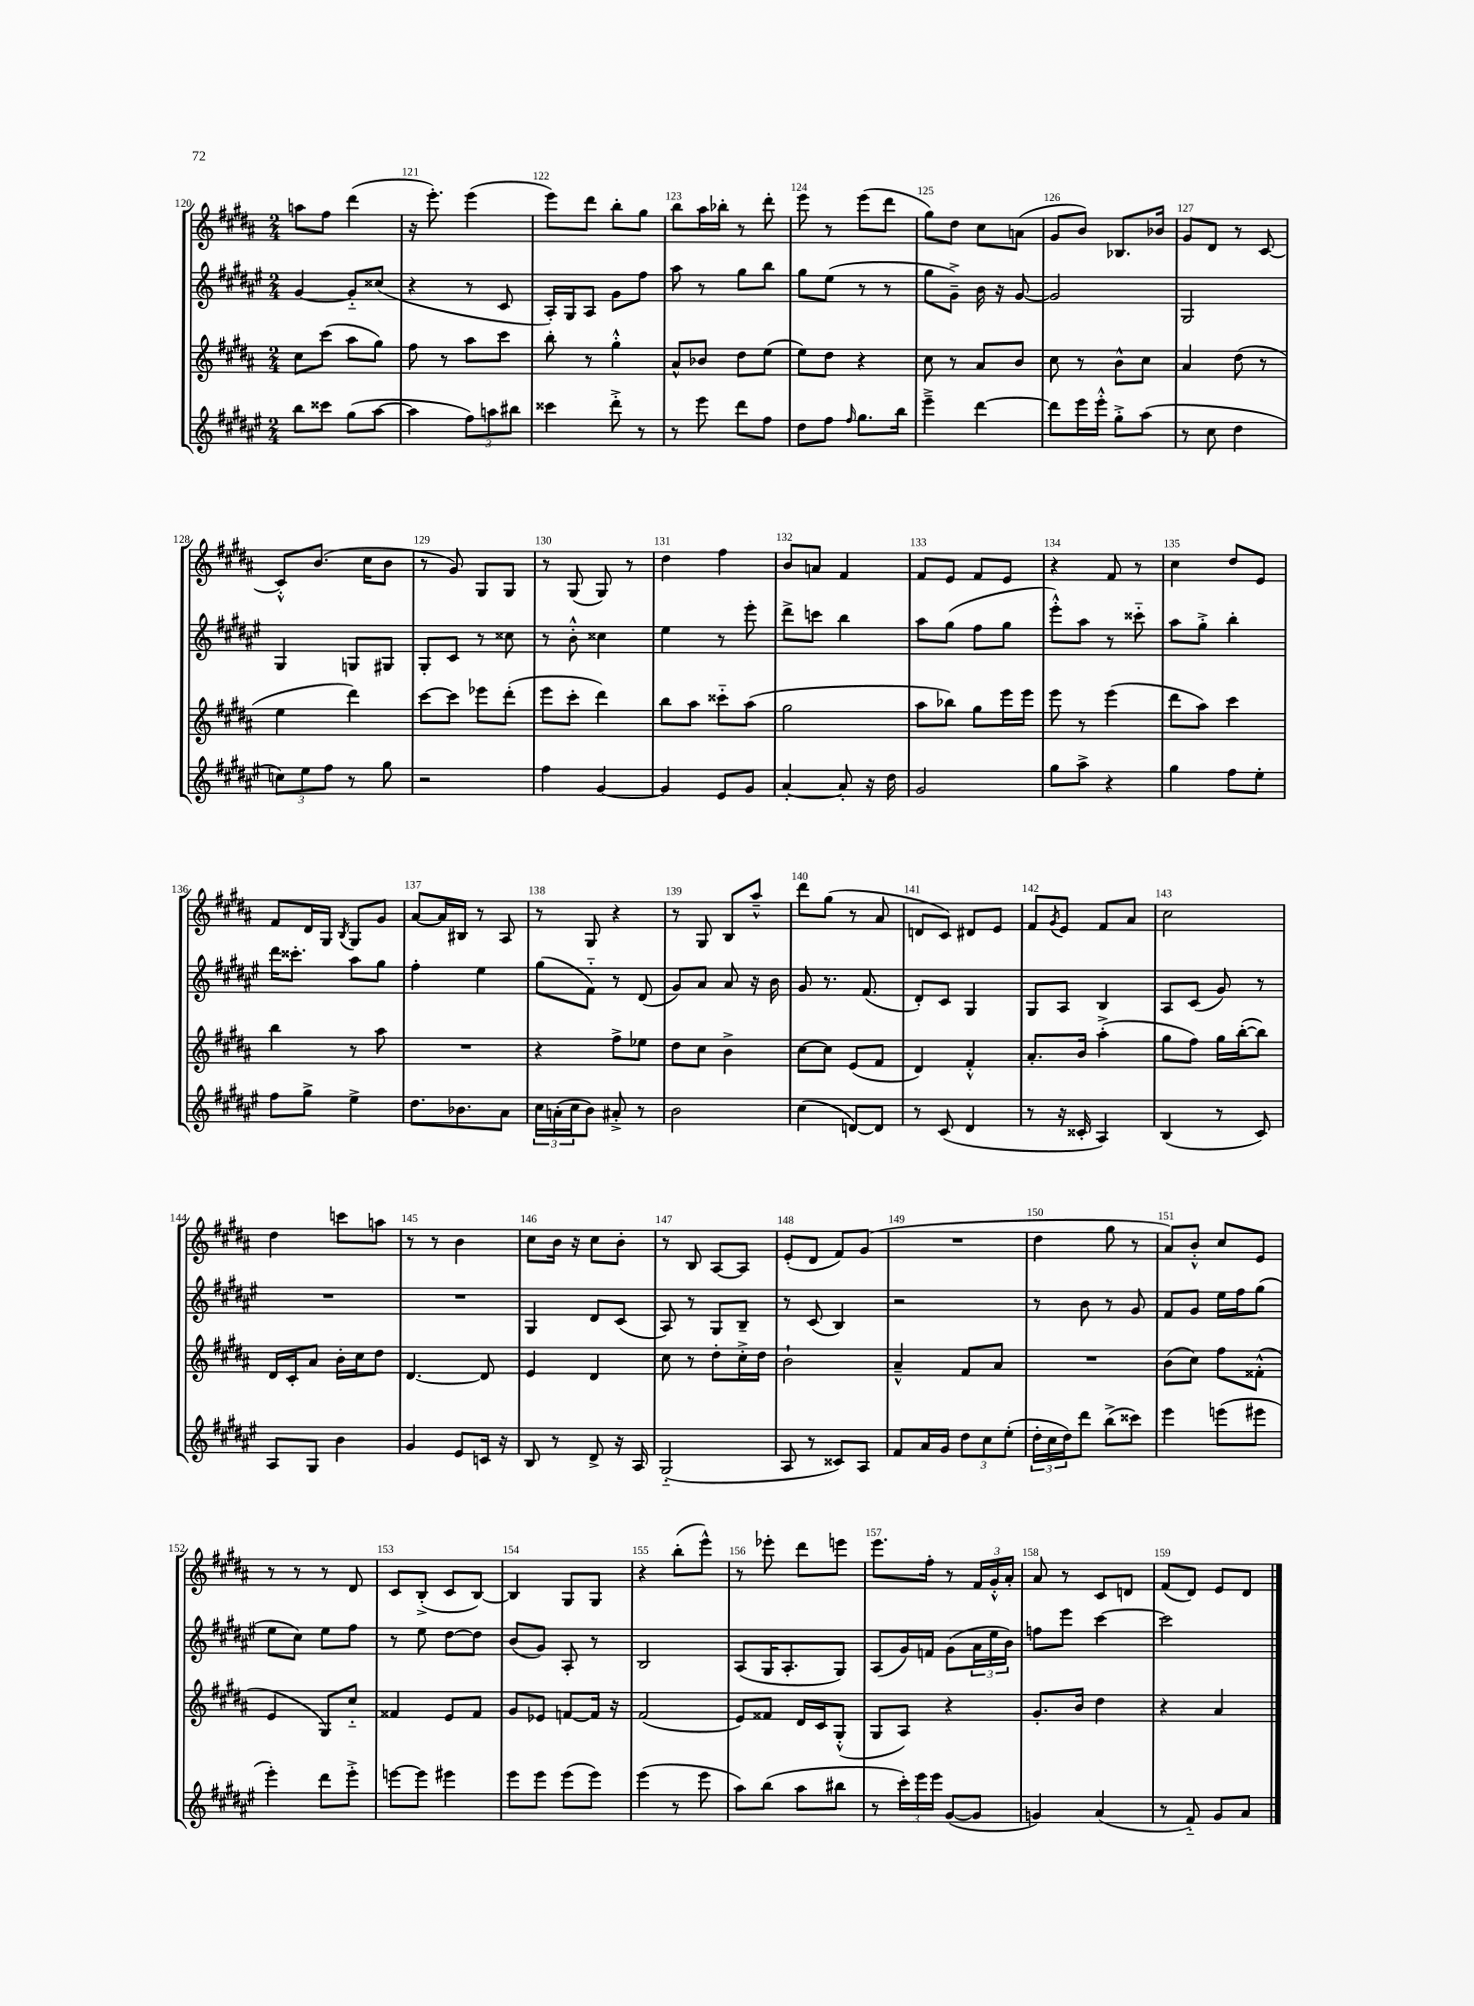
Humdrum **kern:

**kern	**kern	**kern	**kern
*part4	*part3	*part2	*part1
*staff4	*staff3	*staff2	*staff1
*clefG2	*clefG2	*clefG2	*clefG2
*k[f#c#g#d#a#e#]	*k[f#c#g#d#a#]	*k[f#c#g#d#a#e#]	*k[f#c#g#d#a#]
*M2/4	*M2/4	*M2/4	*M2/4
=120	=120	=120	=120
8bb\L	8cc#\L	[4g#/	8aan\L
8ccc##X\J	(8ccc#\J	.	8ff#\J
(8gg#\L	8aa#\L	8g#/L]	(4ddd#\
[8aa#\J	8gg#\J)	(8cc##X/J	.
=121	=121	=121	=121
4aa#\]	8ff#\	4r	16r
.	.	.	8.eee'\)
.	8r	.	.
12ff#\L)	8aa#\L	8r	(4eee\
12aan\	.	.	.
.	8ccc#\J	8c#/	.
12bb#X\J	.	.	.
=122	=122	=122	=122
4ccc##X\	8bb'\	16A#'/LL)	8eee\L)
.	.	16G#/J	.
.	8r	8A#/J	8ddd#\J
8ddd#'^\	4gg#'^^\	8g#\L	8bb'\L
8r	.	8ff#\J	8gg#\J
=123	=123	=123	=123
8r	8a#^^/L	8aa#\	8bb\L
8eee#\	8b-X/J	8r	16aa#\L
.	.	.	16bb-X'\JJ
8ddd#\L	8dd#\L	8gg#\L	8r
8ff#\J	(8ee\J	8bb\J	8ddd#'\
=124	=124	=124	=124
8dd#\L	8ee\L)	8gg#\L	8eee\
8ff#\J	8dd#\J	(8ee#\J	8r
16qqff#/	.	.	.
8.gg#\L	4r	8r	(8eee\L
.	.	8r	8ddd#\J
16bb\Jk	.	.	.
=125	=125	=125	=125
4eee#~^\	8cc#\	8gg#\L	8gg#\L)
.	8r	8g#~^\J)	8dd#\J
[4ddd#\	8a#/L	16b\	8cc#\L
.	.	16r	.
.	8b/J	[8g#/	(8an\J
=126	=126	=126	=126
8ddd#\L]	8cc#\	2g#/]	8g#/L
16eee#\L	8r	.	8b/J)
16eee#'^^\JJ	.	.	.
8gg#'^\L	8b^^\L	.	8.B-X/L
(8aa#\J	8cc#\J	.	.
.	.	.	16b-X/Jk
=127	=127	=127	=127
8r	4a#/	2G#/	8g#/L
8cc#\	.	.	8d#/J
4dd#\	(8dd#\	.	8r
.	8r	.	[8c#/
!!LO:LB:g=z
=128	=128	=128	=128
12ccn\L)	4ee\	4G#/	8c#'^^/L]
12ee#\	.	.	.
.	.	.	(8.b/J
12ff#\J	.	.	.
8r	4ddd#\)	8Gn/L	.
.	.	.	16cc#\KL
8gg#\	.	8G#X/J	8b\J
=129	=129	=129	=129
2r	[8ccc#\L	8G#'/L	8r
.	8ccc#\J]	8c#/J	8g#/)
.	8eee-X\L	8r	8G#/L
.	(8ddd#'\J	8cc##X\	8G#/J
=130	=130	=130	=130
4ff#\	8eee\L	8r	8r
.	8ccc#'\J	8b'^^\	(8G#/
[4g#/	4ddd#\)	4cc##X\	8G#/)
.	.	.	8r
=131	=131	=131	=131
4g#/]	8bb\L	4ee#\	4dd#\
.	8aa#\J	.	.
8e#/L	8ccc##X\L	8r	4ff#\
8g#/J	(8aa#\J	8eee#'\	.
=132	=132	=132	=132
[4a#'/	2gg#\	8ddd#^\L	8b/L
.	.	8cccn\J	8an/J
8a#'/]	.	4bb\	4f#/
16r	.	.	.
16dd#\	.	.	.
=133	=133	=133	=133
2g#/	8aa#\L	8aa#\L	8f#/L
.	8bb-X\J)	(8gg#\J	8e/J
.	8gg#\L	8ff#\L	8f#/L
.	16eee\L	8gg#\J	8e/J
.	16eee\JJ	.	.
=134	=134	=134	=134
8gg#\L	8eee\	8eee#'^^\L)	4r
8aa#^\J	8r	8aa#\J	.
4r	(4eee\	8r	8f#/
.	.	8ccc##X\	8r
=135	=135	=135	=135
4gg#\	8ddd#\L	8aa#\L	4cc#\
.	8aa#\J)	8gg#'^\J	.
8ff#\L	4ccc#\	4bb'\	8dd#/L
8ee#'\J	.	.	8e/J
!!LO:LB:g=z
=136	=136	=136	=136
8ff#\L	4bb\	16ddd#\KL	8f#/L
.	.	8.ccc##X'\J	.
8gg#^\J	.	.	16d#/L
.	.	.	16G#/JJ
.	.	.	8qB/
4ee#^\	8r	8aa#\L	8G#/L
.	8aa#\	8gg#\J	8g#/J
=137	=137	=137	=137
8.dd#\L	2r	4ff#'\	[8a#/L
.	.	.	16a#/L]
8.b-X\	.	.	16B#X/JJ
.	.	4ee#\	8r
8a#\J	.	.	8A#/
=138	=138	=138	=138
24cc#\LL	4r	(8gg#\L	8r
(24an'\	.	.	.
24cc#\J	.	.	.
8b\J)	.	8f#\J)	8G#/
8a#X'^/	8ff#^\L	8r	4r
8r	8ee-X\J	(8d#/	.
=139	=139	=139	=139
2b\	8dd#\L	8g#/L)	8r
.	8cc#\J	8a#/J	8G#/
.	4b^\	8a#/	8B/L
.	.	16r	8aa#~^^/J
.	.	16b\	.
=140	=140	=140	=140
(4cc#\	[8cc#\L	8g#/	8ddd#\L
.	8cc#\J]	8.r	(8gg#\J
[8dn/L)	(8e/L	.	8r
.	.	(8.f#/	.
8d/J]	8f#/J	.	8a#/
=141	=141	=141	=141
8r	4d#/)	8d#'/L)	8dn/L
(8c#/	.	8c#/J	8c#/J)
4d#/	4f#'^^/	4G#/	8d#X/L
.	.	.	8e/J
=142	=142	=142	=142
8r	8.a#'/L	8G#/L	8f#/L
.	.	.	8qg#/
16r	.	8A#/J	8e/J
16c##X'/	16b/Jk	.	.
4A#/)	(4aa#'^\	4B/	8f#/L
.	.	.	8a#/J
=143	=143	=143	=143
(4B/	8gg#\L	8A#/L	2cc#\
.	8ff#\J)	(8c#/J	.
8r	16gg#\LL	8g#/)	.
.	([16bb'\J	.	.
8c#/)	8bb\J])	8r	.
!!LO:LB:g=z
=144	=144	=144	=144
8A#/L	16d#/LL	2r	4dd#\
.	16c#'/J	.	.
8G#/J	8a#/J	.	.
4b\	16b'\LL	.	8cccn\L
.	16cc#\J	.	.
.	8dd#\J	.	8aan\J
=145	=145	=145	=145
4g#/	[4.d#/	2r	8r
.	.	.	8r
8e#/L	.	.	4b\
16cn/Jk	8d#/]	.	.
16r	.	.	.
=146	=146	=146	=146
8B/	4e/	4G#/	8cc#\L
8r	.	.	16b\Jk
.	.	.	16r
8d#^/	4d#/	8d#/L	8cc#\L
16r	.	(8c#/J	8b'\J
16A#/	.	.	.
=147	=147	=147	=147
(2G#/	8cc#\	8A#/)	8r
.	8r	8r	8B/
.	8dd#'\L	8G#/L	[8A#/L
.	16cc#'^\L	8B~/J	8A#/J]
.	16dd#\JJ	.	.
=148	=148	=148	=148
8A#/	2b`\	8r	(8e'/L
8r	.	(8c#/	8d#/J
8c##X/L)	.	4B/)	8f#/L)
8A#/J	.	.	(8g#/J
=149	=149	=149	=149
8f#/L	4a#~^^/	2r	2r
16a#/L	.	.	.
16g#/JJ	.	.	.
12dd#\L	8f#/L	.	.
12cc#\	.	.	.
.	8a#/J	.	.
(12ee#'\J	.	.	.
=150	=150	=150	=150
24dd#'\LL	2r	8r	4dd#\
24cc#\	.	.	.
24dd#\J)	.	.	.
8ddd#\J	.	8b\	.
(8bb^\L	.	8r	8gg#\
8ccc##X\J)	.	8g#/	8r
=151	=151	=151	=151
4eee#\	(8b\L	8f#/L	8a#/L)
.	8cc#\J)	8g#/J	8b'^^/J
(8eeen\L	8ff#\L	16ee#\LL	8cc#/L
.	.	16ff#\J	.
8eee#X\J	(8f##X'^^\J	(8gg#\J	8e/J
!!LO:LB:g=z
=152	=152	=152	=152
4eee#'\)	4e/	8ee#\L	8r
.	.	8cc#\J)	8r
8ddd#\L	8G#/L)	8ee#\L	8r
8eee#'^\J	8cc#/J	8ff#\J	8d#/
=153	=153	=153	=153
[8eeen\L	4f##X/	8r	8c#/L
8eee\J]	.	8ee#\	(8B'^/J
4eee#X\	8e/L	[8dd#\L	8c#/L
.	8f##/J	8dd#\J]	[8B/J)
=154	=154	=154	=154
8eee#\L	8g#/L	(8b/L	4B/]
8eee#\J	8e-X/J	8g#/J)	.
(8eee#\L	[8fn/L	8A#'/	8G#/L
8eee#\J)	16f/Jk]	8r	8G#/J
.	16r	.	.
=155	=155	=155	=155
(4eee#\	(2f#/	2B/	4r
8r	.	.	(8bb'\L
8eee#\	.	.	8eee^^\J)
=156	=156	=156	=156
8aa#\L)	8e/L)	(8A#/L	8r
(8bb\J	8f##X/J	16G#/K	8eee-X'\
.	.	8.A#'/	.
8aa#\L	16d#/LL	.	8ddd#\L
.	16c#/J	.	.
8bb#X\J	(8G#'^^/J	8G#/J)	8eeen\J
=157	=157	=157	=157
8r	8G#/L	(8A#/L	8.eee\L
24ccc#'\LL)	8A#/J)	16g#/L)	.
24eee#\	.	.	.
.	.	16fn/JJ	16ff#'\Jk
24eee#\JJ	.	.	.
([8g#/L	4r	(8g#\L	8r
8g#/J]	.	24a#\L	24f#/LL
.	.	24ee#\	24g#'^^/
.	.	24b\JJ)	24a#'/JJ
=158	=158	=158	=158
4gn/)	8.g#'/L	8ffn\L	8a#/
.	.	8eee#\J	8r
.	16b/Jk	.	.
(4a#/	4dd#\	[4ccc#\	8c#/L
.	.	.	8dn/J
=159	=159	=159	=159
8r	4r	2ccc#\]	(8f#/L
8f#/)	.	.	8d#/J)
8g#/L	4a#/	.	8e/L
8a#/J	.	.	8d#/J
==	==	==	==
*-	*-	*-	*-
